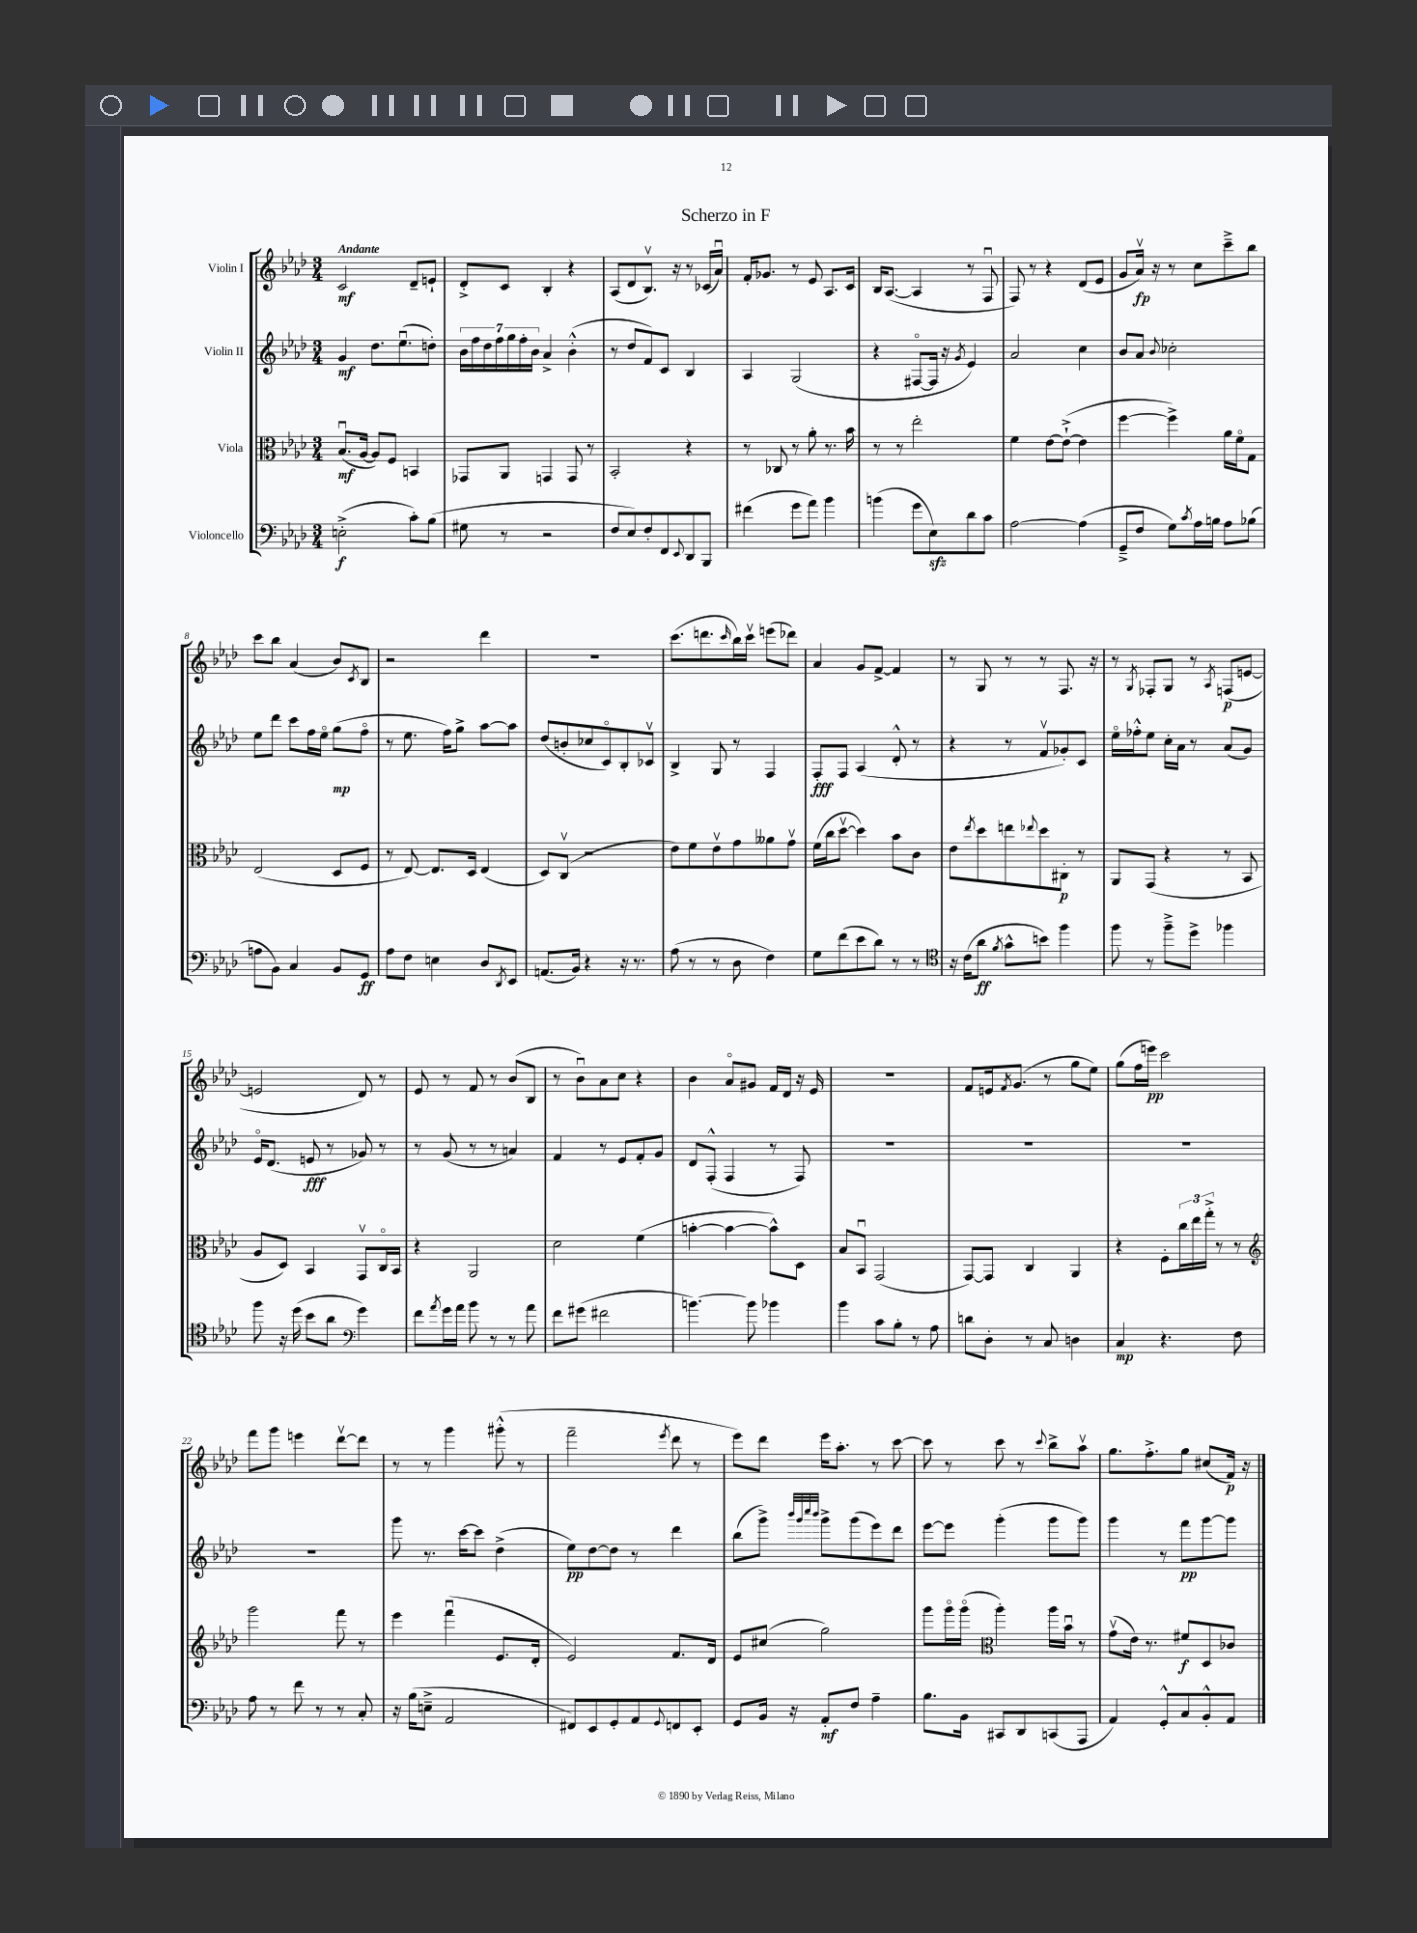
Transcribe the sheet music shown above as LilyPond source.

\header { title = "Scherzo in F" }
<<
\new StaffGroup <<
\new Staff = "s0" \with { instrumentName = "Violin I" } {
    \clef treble \key aes \major \numericTimeSignature \time 3/4 \tempo "Andante"
    c'2\mf des'8-- e'8-! |
    des'8-.-> c'8 bes4-. r4 |
    aes8( des'8 bes8.\upbow) r16 r8 ces'16( aes'16\downbow) |
    f'16-. ges'8. r8 ees'8 aes8. c'16 |
    bes16 aes8.~( aes4 r8 f8\downbow |
    f8) r8 r4 des'8( ees'8 |
    g'8 aes'16\upbow\fp) r16 r8 c''8 c'''8---> bes''8 |
    c'''8 bes''8 aes'4( bes'8) \acciaccatura { c'8 } bes8 |
    r2 des'''4 |
    R2. |
    c'''8.( d'''8. \grace { c'''16 } bes''16) c'''16\upbow e'''8( des'''8) |
    aes'4 g'8 f'8~-> f'4 |
    r8 g8 r8 r8 f8. r16 |
    r8 \acciaccatura { g8 } fes8-. g8 r8 \acciaccatura { aes8 } f8\p( e'8~ |
    e'2 des'8) r8 |
    ees'8 r8 f'8 r8 bes'8( bes8 |
    r8 bes'8\downbow) aes'8 c''8 r4 |
    bes'4 aes'8\flageolet gis'8 f'16 des'16 r16 ees'16 |
    R2. |
    f'8 e'16 \acciaccatura { f'8 } g'8.( r8 g''8 ees''8) |
    g''8( f''16 e'''16\pp) c'''2 |
    f'''8 g'''8 e'''4 des'''8~\upbow des'''8 |
    r8 r8 g'''4 gis'''8-.-^( r8 |
    f'''2-- \acciaccatura { ees'''8 } des'''8 r8 |
    ees'''8) des'''8 ees'''16 aes''8.-. r8 c'''8~ |
    c'''8 r8 c'''8 r8 \appoggiatura { c'''8 } bes''8-> aes''8\upbow |
    g''8. f''8.-.-> g''8 cis''8( f'16\p) r16 \bar "|." |
}
\new Staff = "s1" \with { instrumentName = "Violin II" } {
    \clef treble \key aes \major \numericTimeSignature \time 3/4
    g'4\mf des''8. ees''8.\downbow( d''8-.) |
    \tuplet 7/4 { bes'16 f''16 des''16 f''16 g''16 f''16-. bes'16 } aes'4-> bes'4-.-^( |
    r8 des''8 f'8) c'8 bes4 |
    aes4 g2( |
    r4 fis8~\flageolet fis16 r16 \acciaccatura { g'8 } ees'4) |
    aes'2 c''4 |
    bes'8 aes'8 \appoggiatura { bes'8 } ces''2-. |
    ees''8 des'''8 c'''8 f''16 ees''16\flageolet g''8\mp( f''8\flageolet |
    r8 ees''8. f''16) g''8-> aes''8~ aes''8 |
    des''8( b'8-. ces''8 c'8\flageolet) bes8-. ces'8\upbow |
    bes4-> g8 r8 f4 |
    f8-.\fff f8 aes4( des'8-.-^ r8 |
    r4 r8 f'8\upbow ges'8-.) c'8 |
    ees''16\flageolet fes''16-.-^ ees''8 c''16-. aes'16 r8 aes'8( g'8) |
    ees'16\flageolet des'8.( e'8\fff r8 ges'8) r8 |
    r8 g'8( r8 r8 a'4) |
    f'4 r8 ees'8 f'8-. g'8 |
    des'8 f8-.-^( f4 r8 f8) |
    R2. |
    R2. |
    R2. |
    R2. |
    g'''8 r8. c'''16~ c'''8 des''4->( |
    ees''8\pp) des''8~ des''8 r8 des'''4 |
    bes''8( g'''8->) \grace { bes'''32 g'''32 c''''32 bes'''32 } g'''8-> g'''8( ees'''8) des'''8 |
    ees'''8~ ees'''8 g'''4-.( g'''8 g'''8) |
    g'''4 r8 f'''8\pp g'''8~ g'''8 \bar "|." |
}
\new Staff = "s2" \with { instrumentName = "Viola" } {
    \clef alto \key aes \major \numericTimeSignature \time 3/4
    bes8.\downbow\mf( aes16~ aes8) f8 b,4 |
    ges,8 aes,8 g,4 g,8 r8 |
    bes,2-. r4 |
    r8 ces8 r8 aes'8-. r8. bes'16 |
    r8 r8 ees''2-. |
    f'4 ees'8~ ees'8~-!->( ees'4 |
    f''4~ f''4->) aes'16 f'16\flageolet g8 |
    ees2( des8 f8 |
    r8 ees8~) ees8. des16 ees4( |
    des8) c8\upbow( r2 |
    ees'8) f'8 ees'8\upbow g'8 aeses'8 g'8\upbow |
    f'16( c''16 des''8~\upbow des''4) bes'8 c'8 |
    ees'8 \acciaccatura { ees''8 } des''8 e''8 \appoggiatura { ees''8 } des''8 cis8-.\p r8 |
    aes,8 g,8( r4 r8 bes,8 |
    aes8 des8) bes,4 g,8\upbow c16\flageolet bes,16 |
    r4 aes,2 |
    des'2 f'4( |
    b'4~-. b'4~ b'8-^) des8 |
    bes8 bes,8\downbow g,2( |
    g,8~) g,8 c4 aes,4 |
    r4 f8-. \tuplet 3/2 { c''16 ees''16 g''16-.-> } r8 r8 |
    \clef treble g'''2 f'''8 r8 |
    ees'''4 f'''4\downbow( ees'8. des'16-. |
    ees'2) f'8. des'16 |
    ees'8 cis''8( g''2) |
    g'''8 g'''16\flageolet g'''16\flageolet( \clef alto aes''4-.) aes''16 bes'16\downbow r8 |
    g'8\upbow( ees'16) r8. fis'8\f des8 ces'8 \bar "|." |
}
\new Staff = "s3" \with { instrumentName = "Violoncello" } {
    \clef bass \key aes \major \numericTimeSignature \time 3/4
    e2-.->\f( c'8-.) bes8( |
    gis8 r8 r2 |
    f8 ees8) f8-. f,8 \appoggiatura { ees,8 } des,8 bes,,8 |
    fis'4( g'8 aes'8) bes'4 |
    b'4( g'8 ees8\sfz) des'8 c'8 |
    aes2~ aes4( |
    g,8---> f8 g8) \acciaccatura { c'8 } aes16 b16 aes8 bes8( |
    a8 bes,8) c4 bes,8 g,8\ff |
    aes8 f8 e4 des8 \acciaccatura { des,8 } ees,8 |
    a,8.( bes,16) r4 r16 r8. |
    aes8( r8 r8 des8 f4) |
    g8 f'8( ees'8 des'8) r8 r8 |
    \clef tenor r16 c'16( aes'8\ff \acciaccatura { f'8 } g'8-^ b'8) f''4 |
    f''8 r8 f''8---> des''8-> fes''4 |
    f''8 r16 des''16( bes'8 aes'8 \clef bass g'4) |
    f'8 \acciaccatura { aes'8 } g'16 aes'16 bes'8 r8 r8 aes'8 |
    f'8 gis'8( fis'2 |
    b'4.~) b'8 bes'4 |
    bes'4 c'8 bes8-. r8 aes8 |
    d'8 des8-. r8 c8 d4 |
    c4\mp r4. f8 |
    aes8 r8 f'8 r8 r8 c8-. |
    r16 bes16( e8---> aes,2 |
    fis,8) ees,8 g,8-. aes,8 \appoggiatura { g,8 } f,8 ees,8-. |
    g,8 bes,16 r16 aes,8-.\mf f8 aes4-- |
    bes8. bes,16 cis,8 des,8 c,8( aes,,8 |
    aes,4) g,8-.-^ c8 bes,8-.-^ aes,8 \bar "|." |
}
>>
>>
